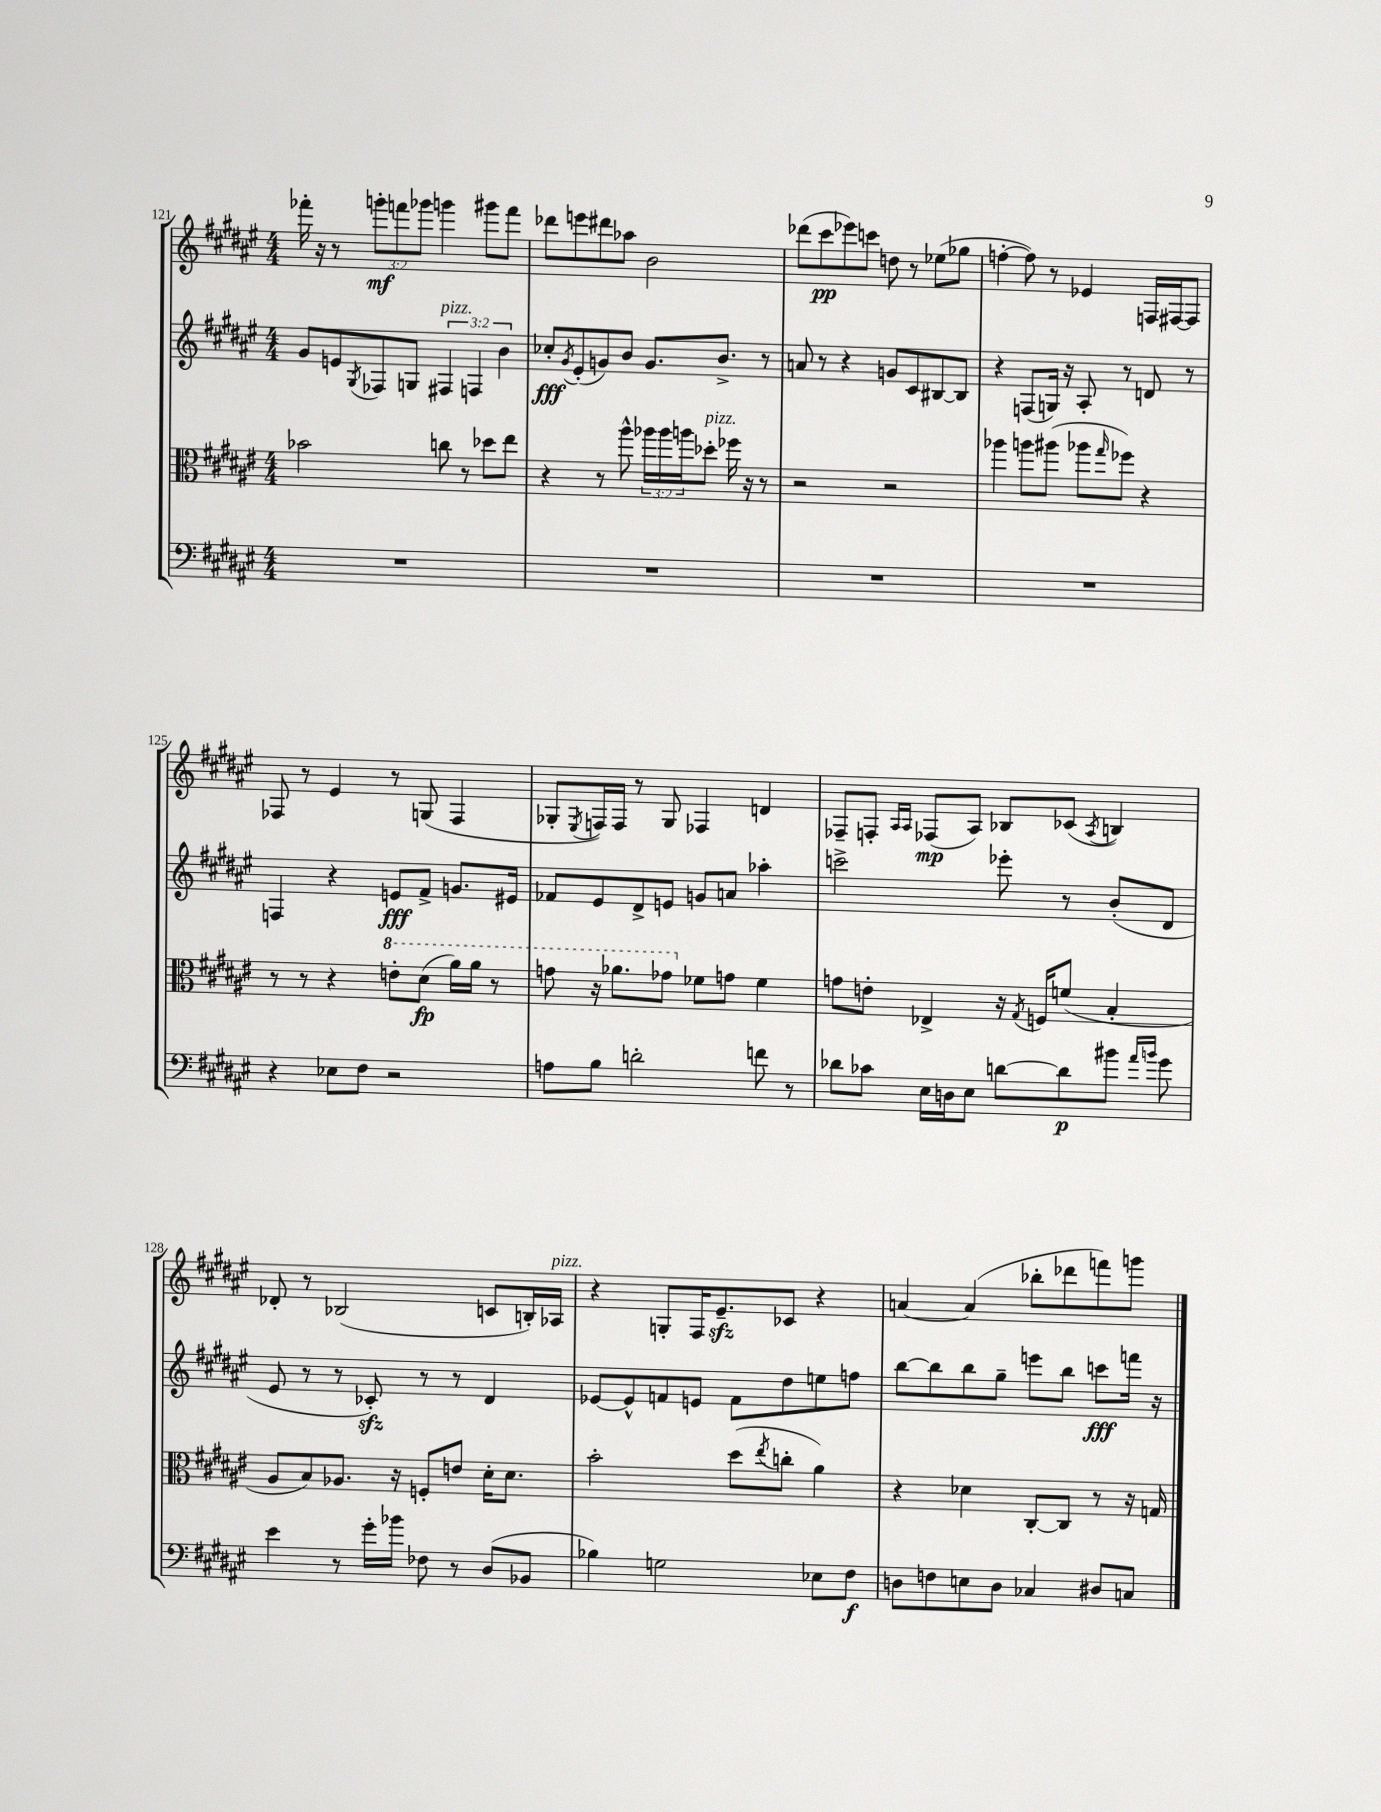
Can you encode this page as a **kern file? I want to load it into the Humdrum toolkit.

**kern	**kern	**kern	**kern
*staff4	*staff3	*staff2	*staff1
*clefF4	*clefC3	*clefG2	*clefG2
*k[f#c#g#d#a#e#]	*k[f#c#g#d#a#e#]	*k[f#c#g#d#a#e#]	*k[f#c#g#d#a#e#]
*M4/4	*M4/4	*M4/4	*M4/4
1r	2b-	8g#	16fff-'
.	.	.	16r
.	.	8e	8r
.	.	8qG#	.
.	.	8F-	12ggg'
.	.	.	12fff
.	.	8G	.
.	.	.	12ggg-
.	8cc	6F#	4ggg
.	8r	.	.
.	.	6F	.
.	8dd-	.	8ggg#
.	.	6b	.
.	8ee#	.	8fff
=	=	=	=
1r	4r	8cc-'	8ddd-
.	.	8qg#	.
.	.	(8e#'	8eee
.	8r	8g)	8ddd#
.	8aa#^^	8b	8aa-
.	24aa-	8.g	2b
.	24aa-	.	.
.	24aa	.	.
.	8dd-'	.	.
.	.	8.b^	.
.	16ff-	.	.
.	16r	.	.
.	8r	8r	.
=	=	=	=
1r	2r	8a	(8ddd-
.	.	8r	8ccc#
.	.	4r	8eee-)
.	.	.	8ccc
.	2r	8g	8dd
.	.	8c#	8r
.	.	[8B#	(8ee-
.	.	8B#]	8gg-
=	=	=	=
1r	4aa-	4r	[4ff'
.	8aa	(8F	8ff])
.	(8aa#	16G)	8r
.	.	16r	.
.	8aa-	8A#'	4e-
.	16qqgg#	.	.
.	8ff-)	8r	.
.	4r	8d	16F
.	.	.	[16F#
.	.	8r	8F#]
=	=	=	=
4r	8r	4F	8F-
.	8r	.	8r
8E-	4r	4r	4e#
8F#	.	.	.
2r	8ee'	8e	8r
.	(8dd#	8f#^	(8G
.	16aa#)	8.g	4F-
.	16aa#	.	.
.	8r	.	.
.	.	16e#	.
=	=	=	=
8A	8gg	8f-	8G-'
.	.	.	8qE#
8B	16r	8e#	16F)
.	8.aa-	.	16F
2d'	.	8d#^	8r
.	8gg-	8e	8G-
.	8f-	8g	4F-
.	8g	8a	.
8f	4f-	4aa-'	4d
8r	.	.	.
=	=	=	=
8d-	8g	2ccc^	8F-~
8c-	8e'	.	8F'
.	.	.	16qqA#
.	.	.	16qqA#
16E#	4E-^	.	(8F-
16D	.	.	.
8E#	.	.	8A#)
[8d	16r	8eee-'	8B-
.	8qG#	.	.
.	16F	.	.
8d]	(8f	8r	(8c-
.	.	.	8qA#
8b#	4B'	(8b'	4B)
16qqa#	.	.	.
16qqb	.	.	.
8g#	.	8d#	.
=	=	=	=
4e#	8A#	8e#	8d-'
.	8B)	8r	8r
8r	8.A-	8r	(2B-
16g#'	.	8c-')	.
16b-	16r	.	.
8F-	8F'	8r	.
8r	8e	8r	.
(8D#	16d#'	4d#	8c
.	8.d#	.	.
8BB-	.	.	16B')
.	.	.	16A-
=	=	=	=
4B-)	2b'	[8e-	4r
.	.	8e-^^]	.
2G	.	8f	8G'
.	.	8e	16F#
.	.	.	8.e#~
.	(8dd#	8f	.
.	8qee#	.	.
.	8cc'	8dd#	8c-
8E-	4a#)	8ee	4r
8F#	.	8ff	.
=	=	=	=
8D	4r	[8bb	[4a
8F	.	8bb]	.
8E	4d-	8bb	(4a]
8D	.	8gg#~	.
4C-	[8C#'	8eee	8bb-'
.	8C#]	8bb	8ddd-
8D#	8r	8ccc	8fff)
8C	16r	16fff	8ggg
.	16G	16r	.
==	==	==	==
*-	*-	*-	*-
